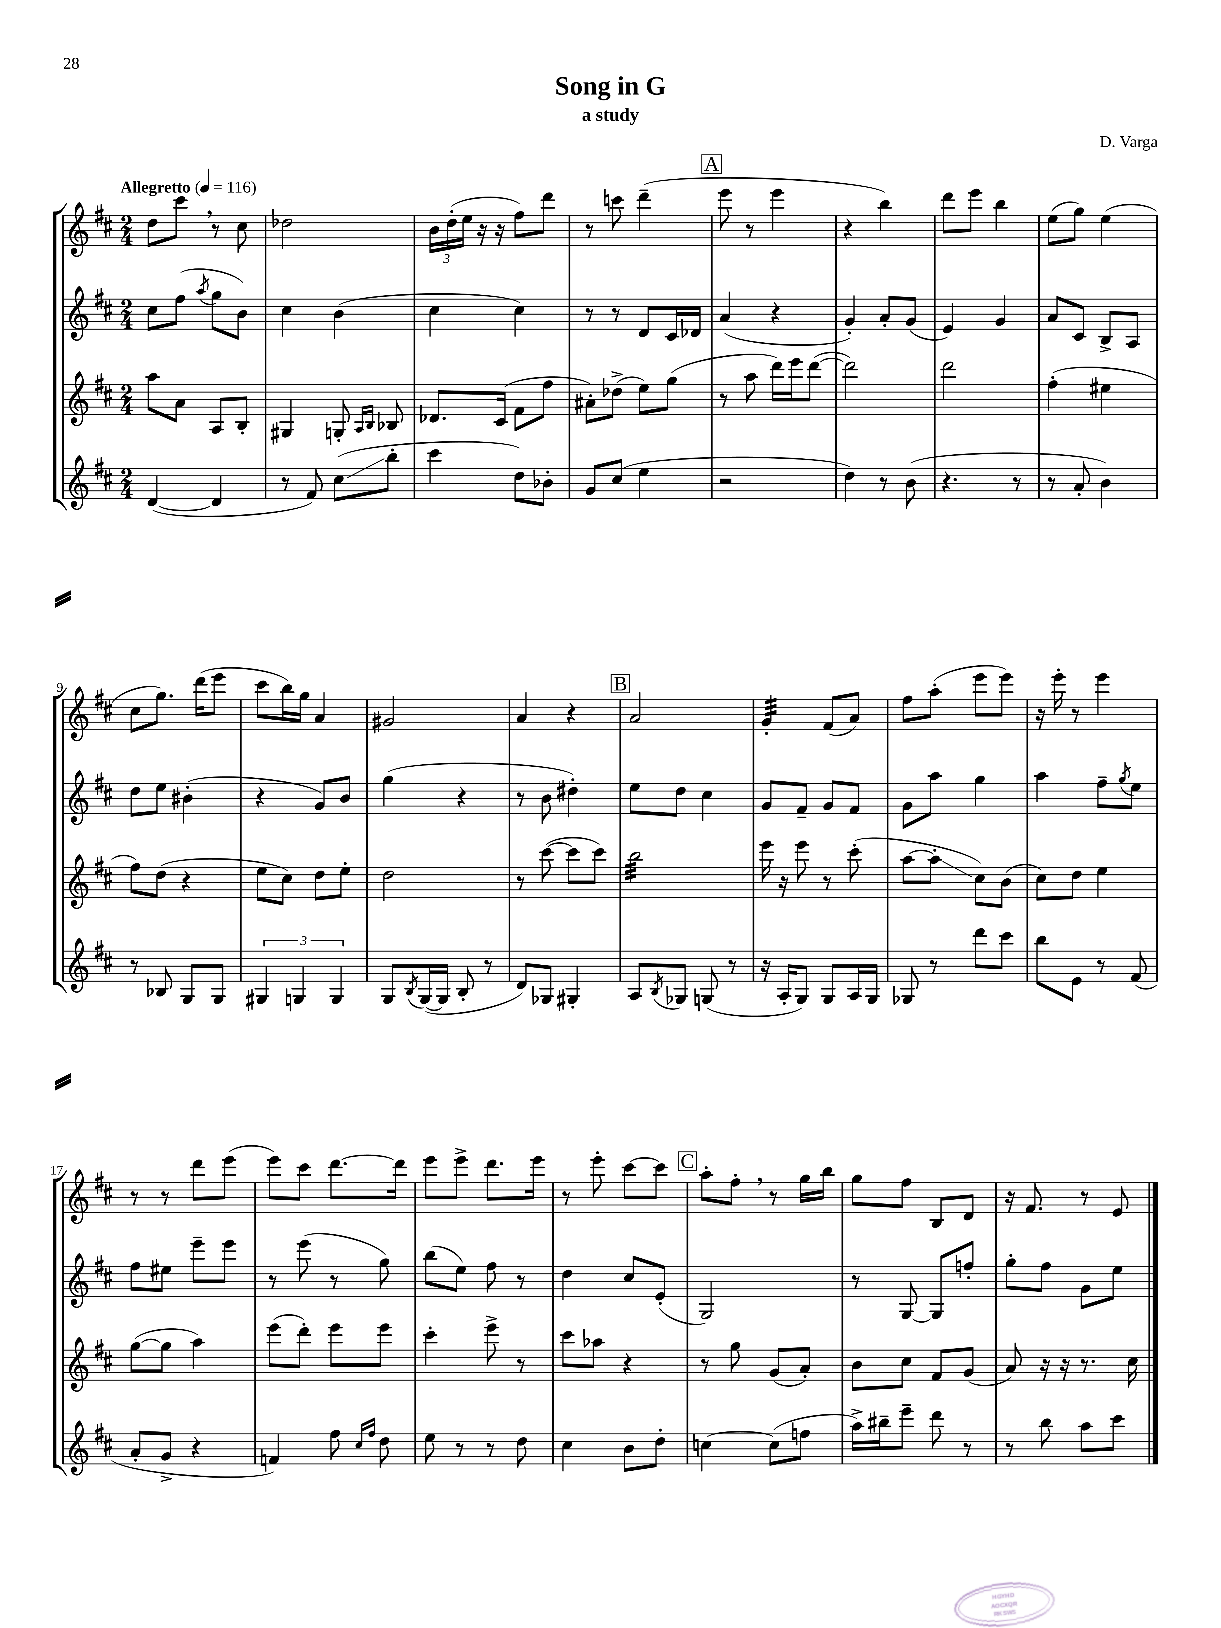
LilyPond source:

\header { title = "Song in G" composer = "D. Varga" subtitle = "a study" }
<<
\new StaffGroup <<
\new Staff = "s0" {
    \clef treble \key d \major \numericTimeSignature \time 2/4 \tempo "Allegretto" 4 = 116
    d''8 cis'''8 \breathe r8 cis''8 |
    des''2 |
    \tuplet 3/2 { b'16 d''16-.( e''16 } r16 r16 fis''8) d'''8 |
    r8 c'''8 d'''4--( |
    \mark \markup { \box "A" } e'''8 r8 e'''4 |
    r4 b''4) |
    d'''8 e'''8 b''4 |
    e''8( g''8) e''4( |
    cis''8 g''8.) d'''16( e'''8 |
    cis'''8 b''16) g''16 a'4 |
    gis'2 |
    a'4 r4 |
    \mark \markup { \box "B" } a'2 |
    g'4:32-. fis'8( a'8) |
    fis''8 a''8-.( e'''8 e'''8) |
    r16 e'''16-. r8 e'''4 |
    r8 r8 d'''8 e'''8( |
    e'''8) cis'''8 d'''8.~ d'''16 |
    e'''8 e'''8-> d'''8. e'''16 |
    r8 e'''8-. cis'''8~ cis'''8 |
    \mark \markup { \box "C" } a''8-. fis''8-. \breathe r8 g''16 b''16 |
    g''8 fis''8 b8 d'8 |
    r16 fis'8. r8 e'8 \bar "|." |
}
\new Staff = "s1" {
    \clef treble \key d \major \numericTimeSignature \time 2/4
    cis''8 fis''8( \acciaccatura { a''8 } g''8 b'8) |
    cis''4 b'4( |
    cis''4 cis''4) |
    r8 r8 d'8 cis'16 des'16 |
    \mark \markup { \box "A" } a'4( r4 |
    g'4-.) a'8-. g'8( |
    e'4) g'4 |
    a'8 cis'8 b8-> a8 |
    d''8 e''8 bis'4-.( |
    r4 g'8) b'8 |
    g''4( r4 |
    r8 b'8 dis''4-.) |
    \mark \markup { \box "B" } e''8 d''8 cis''4 |
    g'8 fis'8-- g'8 fis'8 |
    g'8 a''8 g''4 |
    a''4 fis''8-- \acciaccatura { g''8 } e''8 |
    fis''8 eis''8 e'''8-- e'''8 |
    r8 e'''8( r8 g''8) |
    b''8( e''8) fis''8 r8 |
    d''4 cis''8 e'8-.( |
    \mark \markup { \box "C" } g2) |
    r8 g8~ g8 f''8-. |
    g''8-. fis''8 g'8 e''8 \bar "|." |
}
\new Staff = "s2" {
    \clef treble \key d \major \numericTimeSignature \time 2/4
    a''8 a'8 a8 b8-. |
    gis4 g8-. \grace { a16 b16 } bes8 |
    des'8. cis'16( fis'8 fis''8 |
    ais'8-.) des''8->( e''8) g''8( |
    \mark \markup { \box "A" } r8 a''8 d'''16) e'''16 d'''8~( |
    d'''2) |
    d'''2 |
    fis''4-.( eis''4 |
    fis''8) d''8( r4 |
    e''8 cis''8) d''8 e''8-. |
    d''2 |
    r8 cis'''8~( cis'''8 cis'''8) |
    \mark \markup { \box "B" } b''2:32 |
    e'''16 r16 e'''8 r8 cis'''8-.( |
    a''8~ a''8-.\glissando cis''8) b'8( |
    cis''8) d''8 e''4 |
    g''8~( g''8 a''4) |
    e'''8( d'''8-.) e'''8 e'''8 |
    cis'''4-. e'''8-> r8 |
    cis'''8 aes''8 r4 |
    \mark \markup { \box "C" } r8 g''8 g'8( a'8-.) |
    b'8 cis''8 fis'8 g'8( |
    a'8) r16 r16 r8. cis''16 \bar "|." |
}
\new Staff = "s3" {
    \clef treble \key d \major \numericTimeSignature \time 2/4
    d'4~( d'4 |
    r8 fis'8) cis''8\glissando( b''8-. |
    cis'''4 d''8) bes'8-. |
    g'8 cis''8( e''4 |
    \mark \markup { \box "A" } r2 |
    d''4) r8 b'8( |
    r4. r8 |
    r8 a'8-. b'4) |
    r8 bes8 g8 g8 |
    \tuplet 3/2 { gis4 g4 g4 } |
    g8 \acciaccatura { b8 } g16~( g16 b8-. r8 |
    d'8) ges8 gis4-. |
    \mark \markup { \box "B" } a8 \acciaccatura { b8 } ges8 g8( r8 |
    r16 a16-. g8) g8 a16 g16 |
    ges8 r8 d'''8 cis'''8 |
    b''8 e'8 r8 fis'8( |
    a'8-. g'8-> r4 |
    f'4) fis''8 \grace { cis''16 fis''16 } d''8 |
    e''8 r8 r8 d''8 |
    cis''4 b'8 d''8-. |
    \mark \markup { \box "C" } c''4~ c''8( f''8 |
    a''16->) bis''16-- e'''8-- d'''8 r8 |
    r8 b''8 a''8 cis'''8 \bar "|." |
}
>>
>>
